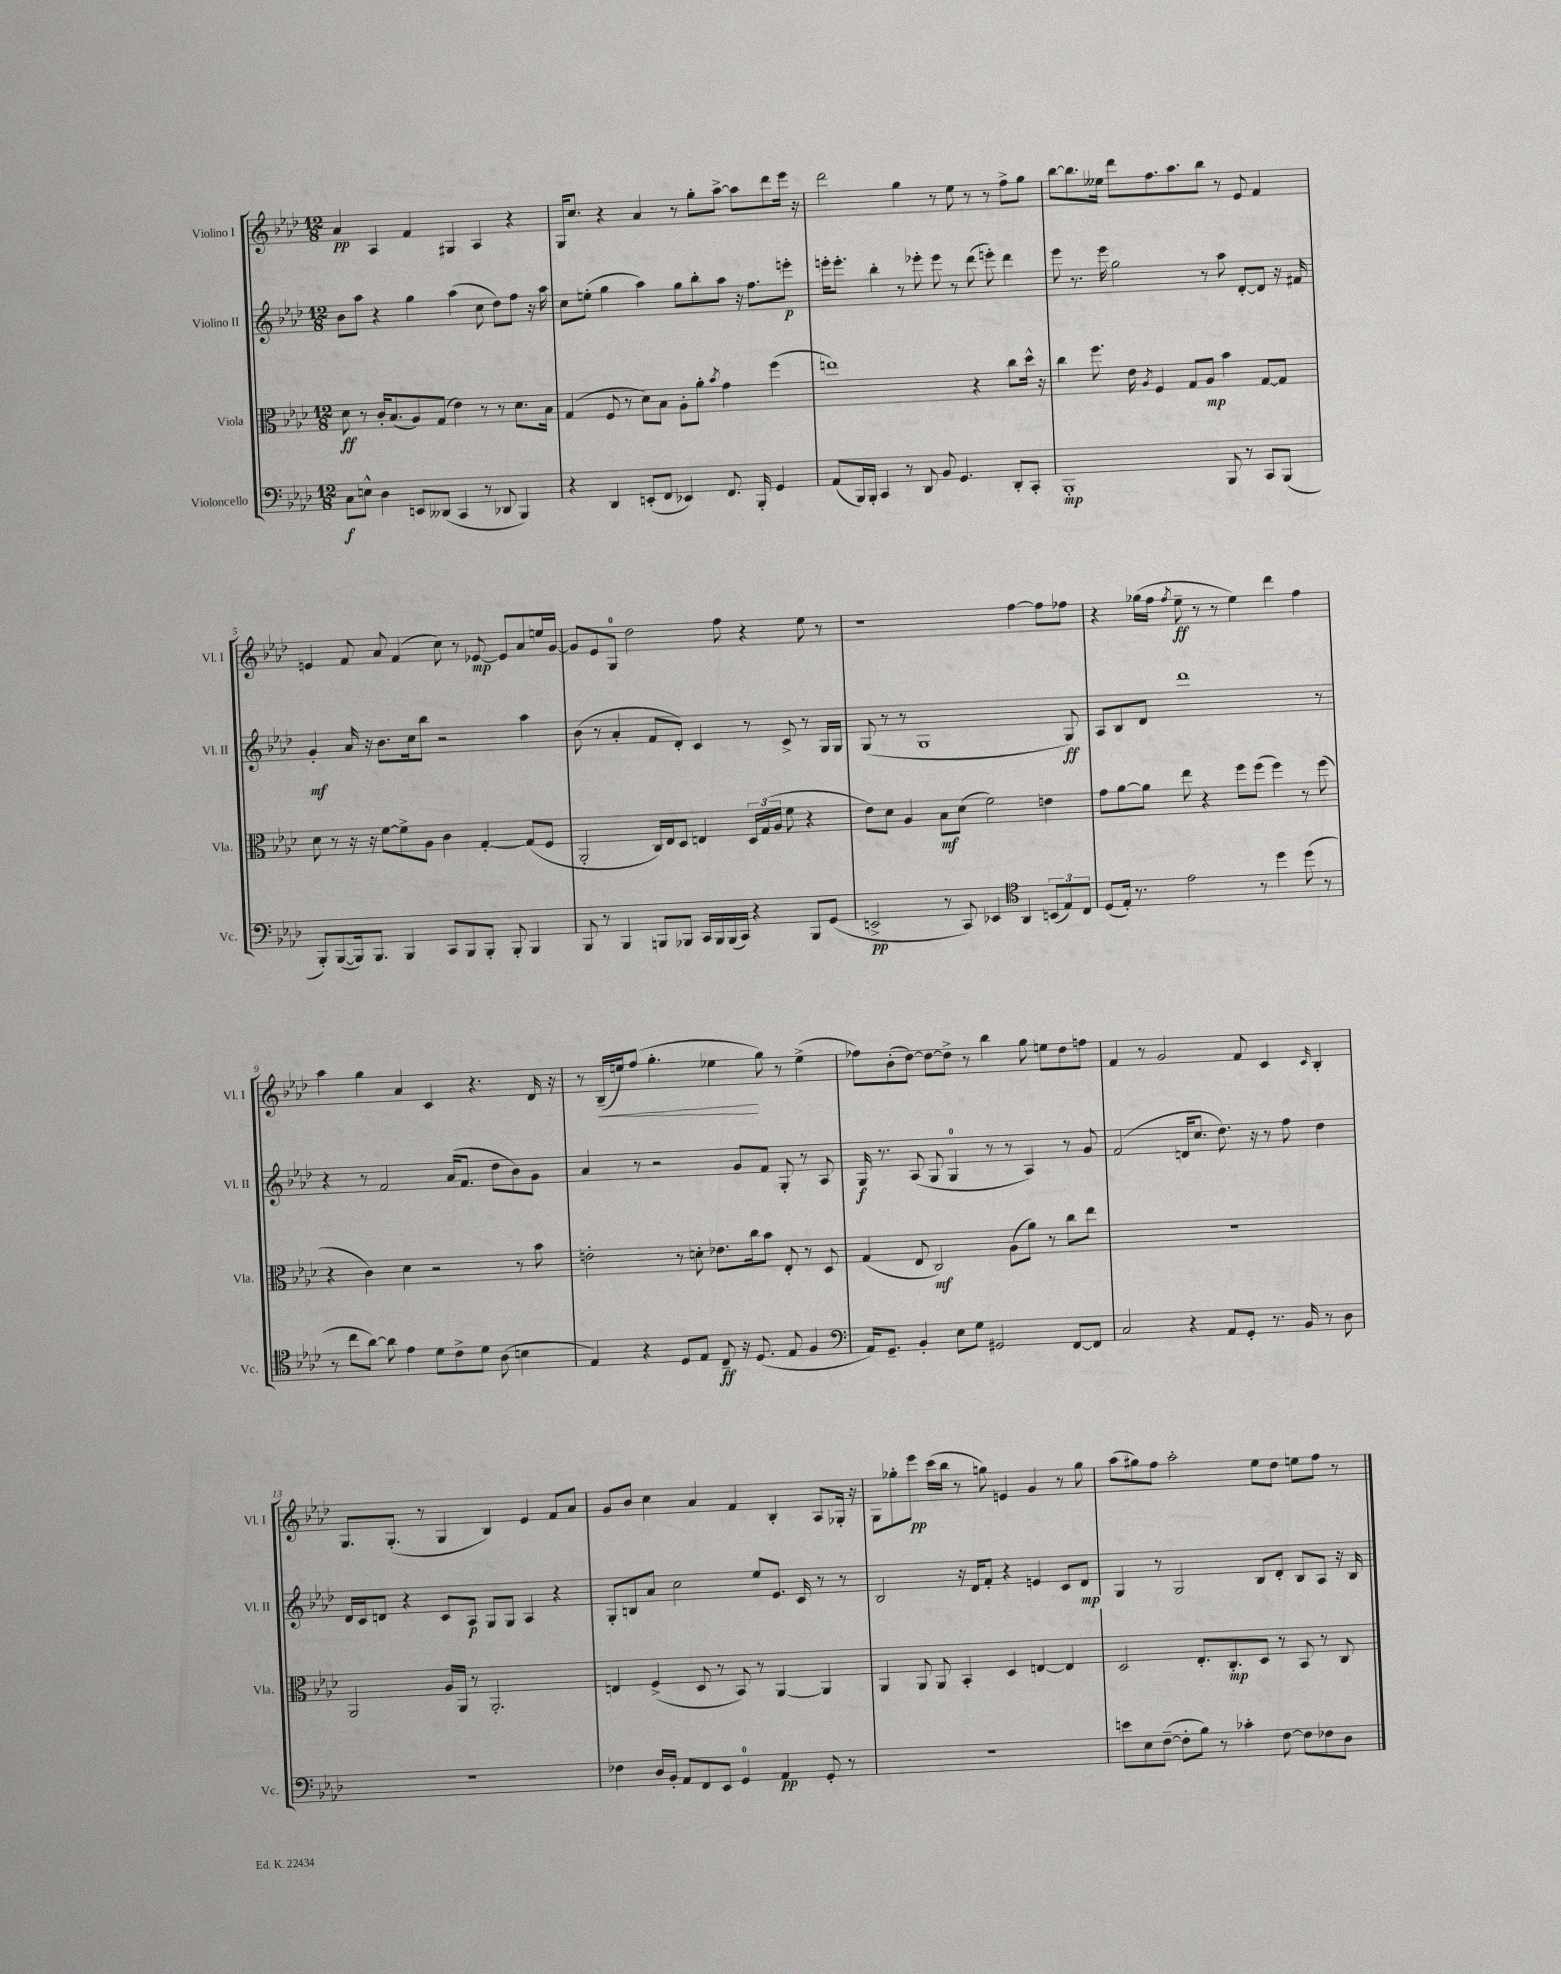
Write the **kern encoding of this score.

**kern	**dynam	**kern	**dynam	**kern	**dynam	**kern	**dynam
*part4	*part4	*part3	*part3	*part2	*part2	*part1	*part1
*staff4	*staff4	*staff3	*staff3	*staff2	*staff2	*staff1	*staff1
*I"Violoncello	*	*I"Viola	*	*I"Violino II	*	*I"Violino I	*
*I'Vc.	*	*I'Vla.	*	*I'Vl. II	*	*I'Vl. I	*
*clefF4	*	*clefC3	*	*clefG2	*	*clefG2	*
*k[b-e-a-d-]	*	*k[b-e-a-d-]	*	*k[b-e-a-d-]	*	*k[b-e-a-d-]	*
*M12/8	*	*M12/8	*	*M12/8	*	*M12/8	*
=1	=1	=1	=1	=1	=1	=1	=1
8C\L	f	8d-\	ff	8b-\L	.	4a-/	pp
8En^^\J	.	8r	.	8aa-\J	.	.	.
4D-\	.	16c'/KL	.	4r	.	4A-/	.
.	.	(8.B-/	.	.	.	.	.
8EEn/L	.	8A-/)	.	4gg\	.	4f/	.
(8DD--X/J	.	(8G/J	.	.	.	.	.
4CC/	.	4e-\)	.	(4aa-\	.	4G#X/	.
8r	.	8r	.	8cc\	.	4A-/	.
8DD-X/	.	8r	.	8dd-\L)	.	.	.
4BBB-/)	.	8.d-\L	.	8ff\J	.	4r	.
.	.	.	.	16r	.	.	.
.	.	16B-\Jk	.	16aa-\	.	.	.
=2	=2	=2	=2	=2	=2	=2	=2
4r	.	(4G/	.	8cc\L	.	16G/KL	.
.	.	.	.	.	.	8.cc/J	.
.	.	.	.	(8een'\J	.	.	.
4DD-/	.	8F/	.	4gg\	.	4r	.
.	.	8r	.	.	.	.	.
(8EEn'/L	.	8d-\L)	.	4aa-\)	.	4a-/	.
8FF/J	.	8B-\J	.	.	.	.	.
4EE-X/)	.	8A-'\L	.	8gg\L	.	8r	.
.	.	8a-'\J	.	8bb-'\	.	8gg'\L	.
.	.	8qb-/	.	.	.	.	.
8.FF/	.	4g\	.	8aa-\J	.	[8aa-^\J	.
.	.	.	.	16r	.	8aa-\L]	.
16BBB-'/	.	.	.	8.ff\L	.	.	.
4GG/	.	(4ff\	.	.	.	8ddd-\	.
.	.	.	.	8eeen'\J	p	16eee-\Jk	.
.	.	.	.	.	.	16r	.
=3	=3	=3	=3	=3	=3	=3	=3
(8AA-/L	.	1een)	.	16eeen'\KL	.	2ddd-\	.
.	.	.	.	8.eee'\J	.	.	.
16BBB-/L)	.	.	.	.	.	.	.
16BBB-'/JJ	.	.	.	.	.	.	.
4CC/	.	.	.	4bb-'\	.	.	.
8r	.	.	.	8r	.	4gg\	.
8DD-/	.	.	.	8eee-X'\	.	.	.
8BB-/	.	.	.	8eee-\	.	8r	.
4.GG/	.	.	.	8r	.	8ee-\	.
.	.	4r	.	(8ddd-\	.	8r	.
.	.	.	.	8eeen'\)	.	8r	.
8DD-'/L	.	8cc\L	.	4ddd-\	.	8ff^\L	.
8CC'/J	.	16dd-^^\Jk	.	.	.	8gg\J	.
.	.	16r	.	.	.	.	.
=4	=4	=4	=4	=4	=4	=4	=4
1BBB-'	mp	4cc\	.	8eee-\	.	[8bb-\L	.
.	.	.	.	8.r	.	8.bb-\]	.
.	.	8.ff\	.	.	.	.	.
.	.	.	.	16eee-\	.	16ee--X\Jk	.
.	.	.	.	2gg\	.	8ddd-\L	.
.	.	16e-\	.	.	.	.	.
.	.	8qA-/	.	.	.	.	.
.	.	4F/	.	.	.	8.ff\	.
.	.	.	.	.	.	8.aa-\	.
.	.	8G/L	.	.	.	.	.
.	.	8A-/J	mp	8r	.	8bb-\J	.
8BBB-/	.	4b-\	.	8aa-\	.	8r	.
8r	.	.	.	[8d-'/L	.	8e-/	.
8CC/L	.	[8G/L	.	8d-/J]	.	4f/	.
(8BBB-/J	.	8G/J]	.	16r	.	.	.
.	.	.	.	16f#X/	.	.	.
!!LO:LB:g=z
=5	=5	=5	=5	=5	=5	=5	=5
8BBB-'/L)	.	8d-\	.	4g'/	mf	4en/	.
([8BBB-/	.	8r	.	.	.	.	.
16BBB-/k])	.	16r	.	16a-/	.	8f/	.
8.BBB-/J	.	16r	.	16r	.	.	.
.	.	[8f\L	.	8.b-\L	.	8a-/	.
4BBB-/	.	8f^\]	.	.	.	(4f/	.
.	.	.	.	16cc\k	.	.	.
.	.	8A-\J	.	8bb-\J	.	.	.
8CC/L	.	4c\	.	2r	.	8cc\)	.
8BBB-/	.	.	.	.	.	8r	.
8BBB-'/J	.	[4G'/	.	.	.	[8e-X/	mp
8BBB-'/	.	.	.	.	.	8e-/L]	.
4BBB-/	.	(8G/L]	.	4aa-\	.	8a-/	.
.	.	8F/J	.	.	.	16een/L	.
.	.	.	.	.	.	[16g/JJ	.
=6	=6	=6	=6	=6	=6	=6	=6
8BBB-/	.	2AA-'/	.	(8b-\	.	8g/L]	.
8r	.	.	.	8r	.	8e-/	.
4BBB-/	.	.	.	4a-'/	.	8G/J	.
.	.	.	.	.	.	2dd-\	.
8BBBn/L	.	16C/LL)	.	8f/L	.	.	.
.	.	16E-/J	.	.	.	.	.
8BBB-X/J	.	8D-/J	.	8d-'/J)	.	.	.
16CC/LL	.	4En/	.	4c/	.	.	.
16BBB-/	.	.	.	.	.	.	.
(16BBB-/	.	.	.	.	.	8ff\	.
16CC/JJ)	.	.	.	.	.	.	.
4r	.	24D-/LL	.	8r	.	4r	.
.	.	(24G/	.	.	.	.	.
.	.	24A-/JJ	.	.	.	.	.
.	.	8f\	.	8c^/	.	.	.
8BBB-/L	.	4r	.	8r	.	8ee-\	.
(8GG/J	.	.	.	16G/LL	.	8r	.
.	.	.	.	16G/JJ	.	.	.
=7	=7	=7	=7	=7	=7	=7	=7
2EEn^/	pp	8e-\L)	.	(8G/	.	1r	.
.	.	8d-\J	.	8r	.	.	.
.	.	4A-/	.	8r	.	.	.
.	.	.	.	1G	.	.	.
8r	.	8B-\L	mf	.	.	.	.
8CC/)	.	(8d-\J	.	.	.	.	.
4EE-X/	.	2f\)	.	.	.	.	.
*clefC4	*	*	*	*	*	*	*
4AA-/	.	.	.	.	.	[4ff\	.
(12BBn/L	.	4en\	.	.	.	8ff\L]	.
12E-/)	.	.	.	.	.	.	.
.	.	.	.	8G/)	ff	8ff-X\J	.
12C/J	.	.	.	.	.	.	.
=8	=8	=8	=8	=8	=8	=8	=8
(8D-/L	.	8g\L	.	8A-/L	.	4r	.
16E-'/Jk)	.	[8a-\	.	8B-/	.	.	.
8.r	.	.	.	.	.	.	.
.	.	8a-\J]	.	8d-/J	.	(16gg-X\LL	.
.	.	.	.	.	.	16ff\JJ	.
.	.	.	.	.	.	8qff/	.
2e-\	.	8ee-\	.	1ddd-	.	8ee-~\	ff
.	.	4r	.	.	.	8r	.
.	.	.	.	.	.	8r	.
.	.	8ff\L	.	.	.	4ee-\)	.
8r	.	(8ff\J	.	.	.	.	.
4dd-\	.	4ff\)	.	.	.	4ddd-\	.
(8dd-\	.	8r	.	.	.	4ff\	.
8r	.	(8ff\	.	8r	.	.	.
!!LO:LB:g=z
=9	=9	=9	=9	=9	=9	=9	=9
8r	.	4r	.	4r	.	4aa-\	.
8cc\L	.	.	.	.	.	.	.
[8a-\J)	.	4c\)	.	8r	.	4gg\	.
8a-\]	.	.	.	2f/	.	.	.
4e-\	.	4d-\	.	.	.	4a-/	.
8d-\L	.	2r	.	.	.	4c/	.
8c^\	.	.	.	(16a-/KL	.	.	.
.	.	.	.	8.f/J	.	.	.
8d-\J	.	.	.	.	.	4.r	.
(8A-\	.	.	.	8dd-\L	.	.	.
4Bn\	.	8r	.	8b-\)	.	.	.
.	.	8b-\	.	8g\J	.	16d-/	.
.	.	.	.	.	.	16r	.
=10	=10	=10	=10	=10	=10	=10	=10
4E-/)	.	2en'\	.	4a-/	.	8r	.
!	!	!	!	!	!	!	!LO:HP:b
.	.	.	.	.	.	(16B-~/LL	<
.	.	.	.	.	.	16een/J)	.
4r	.	.	.	8r	.	(8ff/J	.
.	.	.	.	2r	.	4.gg'\	.
8D-/L	.	8r	.	.	.	.	.
8E-/J	.	8dn'\	.	.	.	.	.
8C~/	ff	8.e-X\L	.	.	.	4ee-X\	.
16r	.	.	.	8g/L	.	.	.
(8.D-/	.	16cc\k	.	.	.	.	.
.	.	8b-\J	.	8f/J	.	8gg\)	[
8E-/	.	8E-'/	.	8G'/	.	8r	.
4F/	.	8r	.	8r	.	(4ee-^\	.
.	.	8D-/	.	8A-/	.	.	.
=11	=11	=11	=11	=11	=11	=11	=11
*clefF4	*	*	*	*	*	*	*
16AA-/KL)	.	(4G/	.	16G/	f	8ff-X\L)	.
8.GG~/J	.	.	.	8.r	.	.	.
.	.	.	.	.	.	(8b-'\	.
4BB-'/	.	8E-/	.	(8A-/	.	[8dd-\J)	.
.	.	2C/)	mf	8G/	.	8dd-\L_	.
8E-\L	.	.	.	4G/	.	8dd-^\J]	.
8G\J	.	.	.	.	.	8r	.
2GG#X/	.	.	.	8r	.	4bb-\	.
.	.	(8A-\L	.	8r	.	.	.
.	.	8a-\J)	.	4A-/)	.	8gg\	.
.	.	8r	.	.	.	8een\L	.
[8FF/L	.	8cc\L	.	8r	.	8dd-\	.
8FF/J]	.	8ee-\J	.	8g/	.	8ffn\J	.
=12	=12	=12	=12	=12	=12	=12	=12
2C/	.	1.r	.	(2f/	.	4f/	.
.	.	.	.	.	.	8r	.
.	.	.	.	.	.	2g/	.
4r	.	.	.	16dn/KL	.	.	.
.	.	.	.	8.cc/J	.	.	.
8AA-/L	.	.	.	8.dd-\)	.	.	.
8GG'/J	.	.	.	.	.	8f/	.
.	.	.	.	16r	.	.	.
8.r	.	.	.	8r	.	4c/	.
.	.	.	.	8ff\	.	.	.
16BB-/	.	.	.	.	.	.	.
.	.	.	.	.	.	16qqc/	.
8r	.	.	.	4dd-\	.	4B-'/	.
8D-\	.	.	.	.	.	.	.
!!LO:LB:g=z
=13	=13	=13	=13	=13	=13	=13	=13
1.r	.	2AA-/	.	16d-/LL	.	8.G/L	.
.	.	.	.	16c/J	.	.	.
.	.	.	.	8dn/J	.	.	.
.	.	.	.	.	.	(8.G'/J	.
.	.	.	.	4r	.	.	.
.	.	.	.	.	.	8r	.
.	.	16A-/LL	.	8c/L	.	4G/	.
.	.	16AA-/JJ	.	.	.	.	.
.	.	8r	.	8A-/J	p	.	.
.	.	2.AA-'/	.	8G/L	.	4B-/)	.
.	.	.	.	8G/J	.	.	.
.	.	.	.	4A-/	.	4e-/	.
.	.	.	.	4r	.	8f/L	.
.	.	.	.	.	.	8a-/J	.
=14	=14	=14	=14	=14	=14	=14	=14
4F-X\	.	4En/	.	8G'/L	.	8g/L	.
.	.	.	.	8Bn/	.	8b-/J	.
16D-/LL	.	(4F^/	.	8a-/J	.	4cc\	.
16BB-'/JJ	.	.	.	.	.	.	.
8AA-/L	.	.	.	2cc\	.	.	.
8FF/	.	8D-/	.	.	.	4a-/	.
8EE-/J	.	8r	.	.	.	.	.
4GG/	.	8BB-/)	.	.	.	4f/	.
.	.	8r	.	8ee-/L	.	.	.
4AA-/	pp	[4AA-/	.	8.e-/J	.	4B-'/	.
.	.	.	.	16c/	.	.	.
8GG'/	.	4AA-/]	.	8r	.	8A-/L	.
8r	.	.	.	8r	.	16G-X'/Jk	.
.	.	.	.	.	.	16r	.
=15	=15	=15	=15	=15	=15	=15	=15
1.r	.	4AA-/	.	2B-/	.	8G\L	.
.	.	.	.	.	.	8gg-X'\	.
.	.	8AA-/	.	.	.	8eee-\J	pp
.	.	8AA-/	.	.	.	(16ccc\LL	.
.	.	.	.	.	.	16bb-\JJ	.
.	.	4BB-'/	.	16r	.	8r	.
.	.	.	.	16d-/KL	.	.	.
.	.	.	.	8f'/J	.	8ggn\)	.
.	.	4D-/	.	4r	.	4en/	.
.	.	[4En/	.	4en/	.	4g/	.
.	.	4E/]	.	8c/L	.	8r	.
.	.	.	.	8d-/J	mp	8gg\	.
=16	=16	=16	=16	=16	=16	=16	=16
8en\L	.	2D-/	.	4G/	.	(8aa-\L	.
8E-\	.	.	.	.	.	8gg#X\)	.
([8F~\J	.	.	.	8r	.	8ff\J	.
8F'\L]	.	.	.	2G/	.	2aa-'\	.
8B-\J)	.	8.E-'/L	.	.	.	.	.
8r	.	.	.	.	.	.	.
.	.	8.C'/	mp	.	.	.	.
4c-X'\	.	.	.	.	.	.	.
.	.	8D-/J	.	8B-/L	.	8ee-\L	.
[8F\	.	8r	.	8d-'/J	.	8dd-\J	.
8F\L]	.	8BB-/	.	8B-/L	.	8een\L	.
8F-X\	.	8r	.	8A-/J	.	8ff\J	.
8D-\J	.	8C/	.	16r	.	8r	.
.	.	.	.	16B-/	.	.	.
==	==	==	==	==	==	==	==
*-	*-	*-	*-	*-	*-	*-	*-
